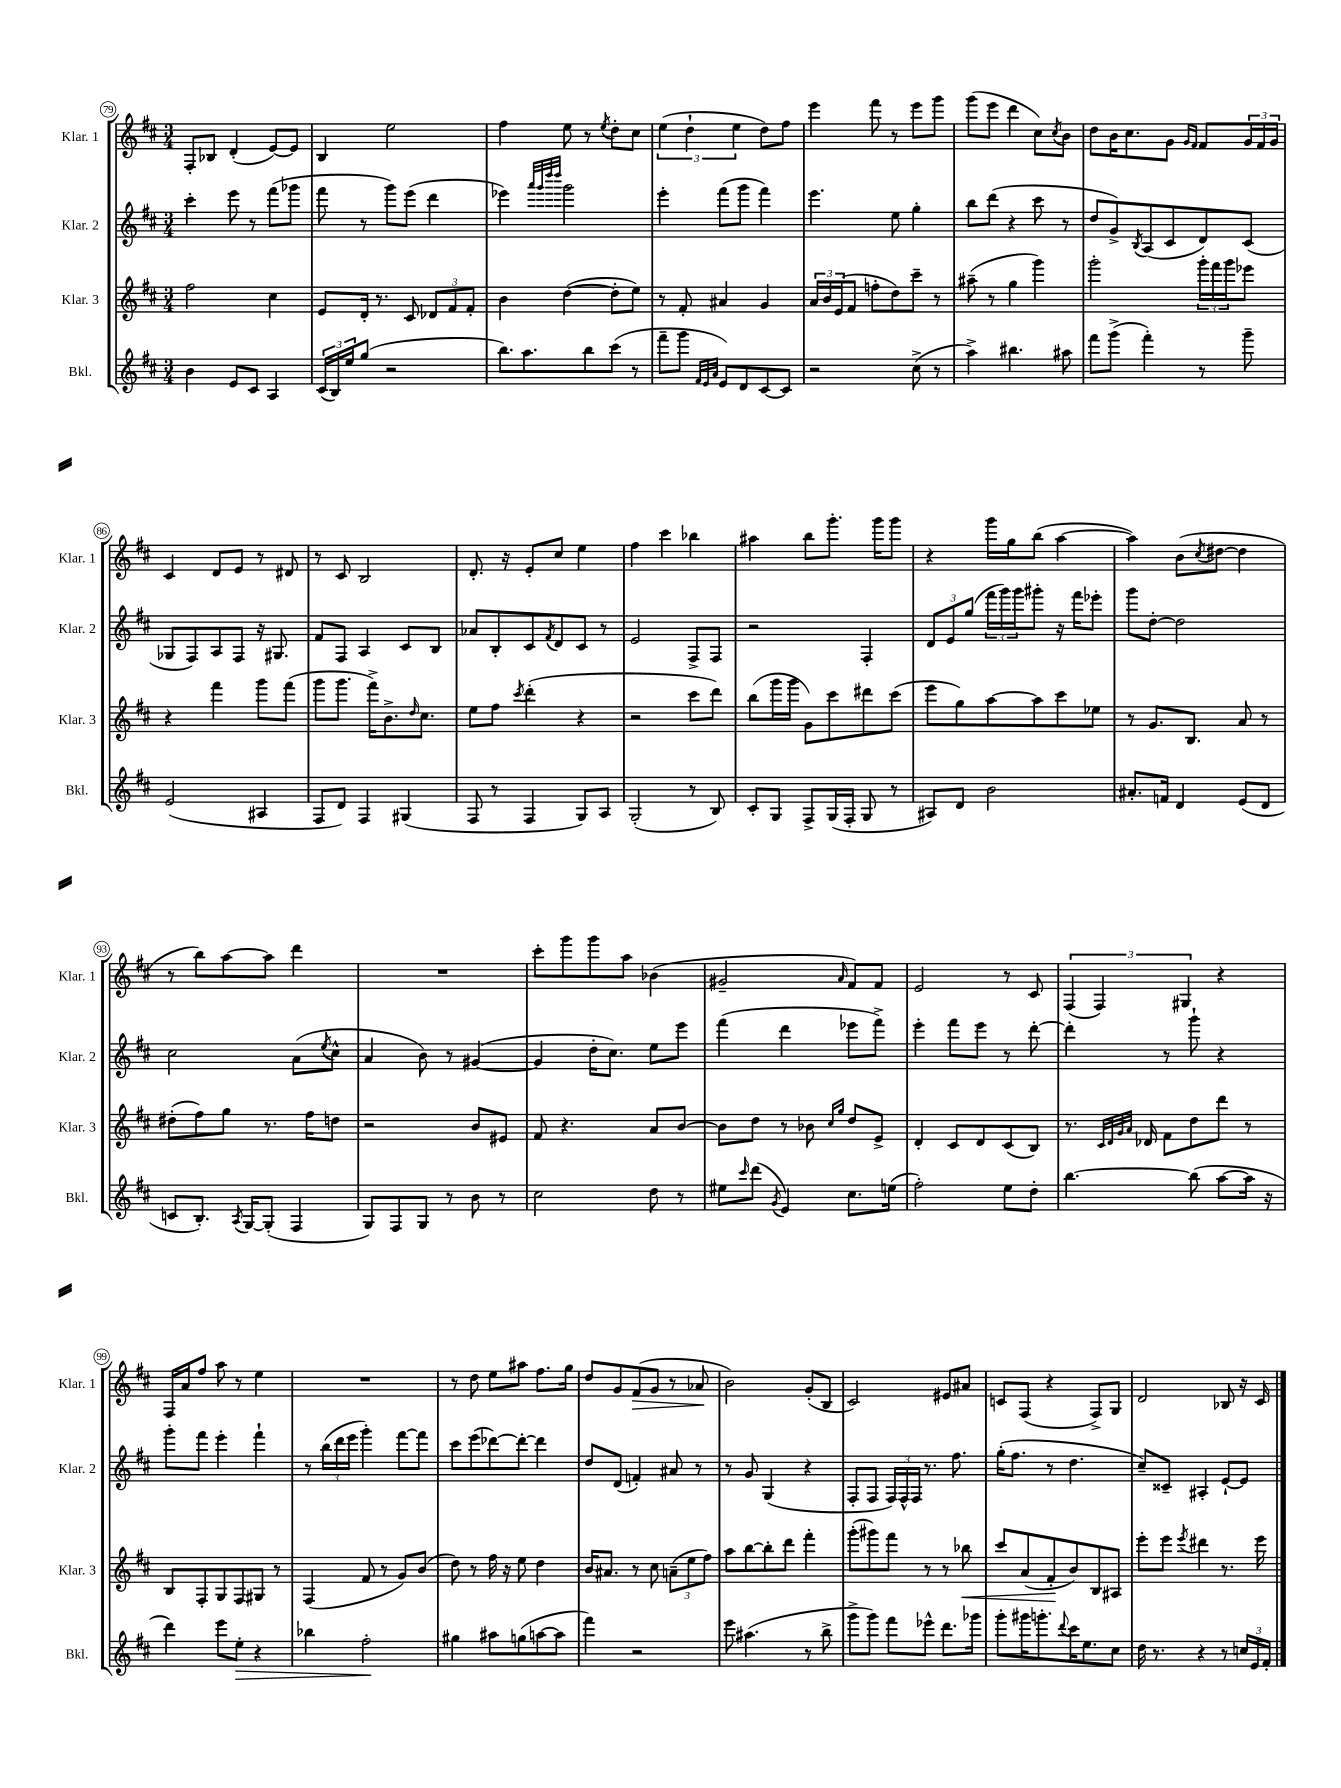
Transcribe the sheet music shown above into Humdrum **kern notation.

**kern	**dynam	**kern	**dynam	**kern	**kern	**dynam
*part4	*part4	*part3	*part3	*part2	*part1	*part1
*staff4	*staff4	*staff3	*staff3	*staff2	*staff1	*staff1
*I"Bkl.	*	*I"Klar. 3	*	*I"Klar. 2	*I"Klar. 1	*
*I'Bkl.	*	*I'Klar. 3	*	*I'Klar. 2	*I'Klar. 1	*
*clefG2	*	*clefG2	*	*clefG2	*clefG2	*
*k[f#c#]	*	*k[f#c#]	*	*k[f#c#]	*k[f#c#]	*
*M3/4	*	*M3/4	*	*M3/4	*M3/4	*
=79	=79	=79	=79	=79	=79	=79
4b\	.	2ff#\	.	4ccc#'\	8F#'/L	.
.	.	.	.	.	8B-X/J	.
8e/L	.	.	.	8eee\	(4d'/	.
8c#/J	.	.	.	8r	.	.
4A/	.	4cc#\	.	(8fff#\L	[8e/L)	.
.	.	.	.	8ggg-X\J	8e/J]	.
=80	=80	=80	=80	=80	=80	=80
(24c#/LL	.	8e/L	.	8fff#\	4B/	.
24B/)	.	.	.	.	.	.
24ee/J	.	.	.	.	.	.
(8gg/J	.	16d'/Jk	.	8r	.	.
.	.	8.r	.	.	.	.
2r	.	.	.	8ggg\L)	2ee\	.
.	.	8c#/	.	(8eee\J	.	.
.	.	12d-X/L	.	4ddd\	.	.
.	.	12f#/	.	.	.	.
.	.	12f#'/J	.	.	.	.
=81	=81	=81	=81	=81	=81	=81
8.bb\L)	.	4b\	.	4eee-X\)	4ff#\	.
8.aa\	.	.	.	.	.	.
.	.	.	.	32qqaaa/LLL	.	.
.	.	.	.	32qqggg/	.	.
.	.	.	.	32qqdddd/	.	.
.	.	.	.	32qqdddd/JJJ	.	.
.	.	([4dd\	.	2ggg\	8ee\	.
8bb\	.	.	.	.	8r	.
.	.	.	.	.	8qee/	.
(8ccc#\J	.	8dd'\L]	.	.	8dd'\L	.
8r	.	8ee\J)	.	.	8cc#\J	.
=82	=82	=82	=82	=82	=82	=82
8fff#~\L	.	8r	.	4eee'\	(6ee\	.
8ggg\J	.	8f#'/	.	.	.	.
.	.	.	.	.	6dd`\	.
32qqf#/LLL	.	.	.	.	.	.
32qqe/	.	.	.	.	.	.
32qqa/JJJ	.	.	.	.	.	.
8e/L)	.	4a#X/	.	(8fff#\L	.	.
.	.	.	.	.	6ee\	.
8d/	.	.	.	8ggg\J	.	.
[8c#/	.	4g/	.	4fff#\)	8dd\L)	.
8c#/J]	.	.	.	.	8ff#\J	.
=83	=83	=83	=83	=83	=83	=83
2r	.	24a/LL	.	4.eee\	4eee\	.
.	.	24b/	.	.	.	.
.	.	(24e/J	.	.	.	.
.	.	8f#/J	.	.	.	.
.	.	8ffn'\L	.	.	8fff#\	.
.	.	8dd\)	.	8ee\	8r	.
(8cc#^\	.	8ccc#~\J	.	4gg'\	8eee\L	.
8r	.	8r	.	.	8ggg\J	.
=84	=84	=84	=84	=84	=84	=84
4aa^\)	.	(8aa#X~\	.	8bb\L	(8ggg\L	.
.	.	8r	.	(8ddd\J	8eee\J	.
4.bb#X\	.	4gg\	.	4r	4ddd\	.
.	.	4ggg\)	.	8ccc#\	8cc#\L)	.
.	.	.	.	.	8qcc#/	.
8aa#X\	.	.	.	8r	8b\J	.
=85	=85	=85	=85	=85	=85	=85
8fff#\L	.	2ggg'\	.	8dd/L	8dd\L	.
(8ggg^\J	.	.	.	8g^/)	16b\K	.
.	.	.	.	.	8.cc#\	.
.	.	.	.	8qB/	.	.
4fff#'\)	.	.	.	(8A/	.	.
.	.	.	.	8c#/	8g\J	.
.	.	.	.	.	16qqg/LL	.
.	.	.	.	.	16qqf#/JJ	.
8r	.	24ggg'\LL	.	8d/)	8f#/L	.
.	.	24fff#\	.	.	.	.
.	.	24ggg\J	.	.	.	.
8ggg~\	.	8eee-X\J	.	(8c#/J	24g/L	.
.	.	.	.	.	24f#/	.
.	.	.	.	.	24g/JJ	.
!!LO:LB:g=z
=86	=86	=86	=86	=86	=86	=86
(2e/	.	4r	.	8G-X/L	4c#/	.
.	.	.	.	8F#/)	.	.
.	.	4fff#\	.	8A/	8d/L	.
.	.	.	.	8F#/J	8e/J	.
4A#X/	.	8ggg\L	.	16r	8r	.
.	.	.	.	8.G#X/	.	.
.	.	(8fff#\J	.	.	8d#X/	.
=87	=87	=87	=87	=87	=87	=87
8F#/L	.	8ggg\L	.	8f#/L	8r	.
8d/J)	.	8.ggg\J	.	8F#/J	8c#/	.
4F#/	.	.	.	4A/	2B/	.
.	.	16fff#^\KL)	.	.	.	.
.	.	8.b^\	.	.	.	.
(4G#X/	.	.	.	8c#/L	.	.
.	.	16qqdd/	.	.	.	.
.	.	8.cc#\J	.	.	.	.
.	.	.	.	8B/J	.	.
=88	=88	=88	=88	=88	=88	=88
8F#/	.	8ee\L	.	8a-X/L	8.d'/	.
8r	.	8ff#\J	.	8B'/	.	.
.	.	.	.	.	16r	.
.	.	8qccc#/	.	.	.	.
4F#/	.	(4ddd'\	.	8c#/	8e'/L	.
.	.	.	.	8qf#/	.	.
.	.	.	.	8d/	8cc#/J	.
8G/L)	.	4r	.	8c#/J	4ee\	.
8A/J	.	.	.	8r	.	.
=89	=89	=89	=89	=89	=89	=89
(2G'/	.	2r	.	2e/	4ff#\	.
.	.	.	.	.	4ccc#\	.
8r	.	8ccc#\L	.	8F#^/L	4bb-X\	.
8B/)	.	8ddd\J)	.	8F#/J	.	.
=90	=90	=90	=90	=90	=90	=90
8c#'/L	.	(8bb\L	.	2r	4aa#X\	.
8G/J	.	16ggg\L	.	.	.	.
.	.	16ggg\JJ	.	.	.	.
8F#^/L	.	8g\L)	.	.	8bb\L	.
(16G/L	.	8ccc#\	.	.	8.ggg'\J	.
16F#'/JJ	.	.	.	.	.	.
8G/	.	8ddd#X\	.	4F#'/	.	.
.	.	.	.	.	16ggg\KL	.
8r	.	(8ccc#\J	.	.	8ggg\J	.
=91	=91	=91	=91	=91	=91	=91
8A#X/L)	.	8eee\L	.	12d/L	4r	.
.	.	.	.	12e/	.	.
8d/J	.	8gg\)	.	.	.	.
.	.	.	.	(12gg/J	.	.
2b\	.	[8aa\	.	24fff#\LL	16ggg\LL	.
.	.	.	.	24ggg\)	.	.
.	.	.	.	.	16gg\J	.
.	.	.	.	24ggg\J	.	.
.	.	8aa\]	.	8ggg#X'\J	(8bb\J	.
.	.	8ccc#\	.	16r	[4aa\	.
.	.	.	.	16fff#\KL	.	.
.	.	8ee-X\J	.	8eee-X'\J	.	.
=92	=92	=92	=92	=92	=92	=92
8.a#X'/L	.	8r	.	8ggg\L	4aa\])	.
.	.	8.g/L	.	[8dd'\J	.	.
16fn/Jk	.	.	.	.	.	.
4d/	.	.	.	2dd\]	(8b\L	.
.	.	8.B/J	.	.	.	.
.	.	.	.	.	8qcc#/	.
.	.	.	.	.	[8dd#X\J	.
(8e/L	.	8a/	.	.	4dd#\]	.
8d/J	.	8r	.	.	.	.
!!LO:LB:g=z
=93	=93	=93	=93	=93	=93	=93
8cn/L	.	(8dd#X'\L	.	2cc#\	8r	.
8.B'/J)	.	8ff#\)	.	.	8bb\L)	.
.	.	8gg\J	.	.	[8aa\	.
8qA/	.	.	.	.	.	.
[16G/KL	.	.	.	.	.	.
(8G'/J]	.	8.r	.	.	8aa\J]	.
4F#/	.	.	.	(8a\L	4ddd\	.
.	.	16ff#\KL	.	.	.	.
.	.	.	.	8qee/	.	.
.	.	8ddn\J	.	8cc#^^\J	.	.
=94	=94	=94	=94	=94	=94	=94
8G/L)	.	2r	.	4a/	2.r	.
8F#/	.	.	.	.	.	.
8G/J	.	.	.	8b\)	.	.
8r	.	.	.	8r	.	.
8b\	.	8b/L	.	([4g#X/	.	.
8r	.	8e#X/J	.	.	.	.
=95	=95	=95	=95	=95	=95	=95
2cc#\	.	8f#/	.	4g#/]	8ccc#'\L	.
.	.	4.r	.	.	8ggg\	.
.	.	.	.	16dd'\KL	8ggg\	.
.	.	.	.	8.cc#\J)	.	.
.	.	.	.	.	8aa\J	.
8dd\	.	8a/L	.	8ee\L	(4b-X\	.
8r	.	[8b/J	.	8eee\J	.	.
=96	=96	=96	=96	=96	=96	=96
8ee#X\L	.	8b\L]	.	(4fff#\	2g#X~/	.
16qqccc#/	.	.	.	.	.	.
(8ddd\J	.	8dd\J	.	.	.	.
8qg/	.	.	.	.	.	.
4e/)	.	8r	.	4ddd\	.	.
.	.	8b-X\	.	.	.	.
.	.	16qqcc#/LL	.	.	.	.
.	.	16qqgg/JJ	.	.	16qqa/	.
8.cc#\L	.	8dd/L	.	8eee-X\L	8f#/L)	.
.	.	8e^/J	.	8fff#^\J)	8f#/J	.
(16een\Jk	.	.	.	.	.	.
=97	=97	=97	=97	=97	=97	=97
2ff#'\)	.	4d'/	.	4eee'\	2e/	.
.	.	8c#/L	.	8fff#\L	.	.
.	.	8d/	.	8eee\J	.	.
8ee\L	.	(8c#/	.	8r	8r	.
8dd'\J	.	8B/J)	.	[8ddd'\	8c#/	.
=98	=98	=98	=98	=98	=98	=98
[4.bb\	.	8.r	.	4ddd'\]	(6F#/	.
.	.	.	.	.	6F#/)	.
.	.	32qqc#/LLL	.	.	.	.
.	.	32qqd/	.	.	.	.
.	.	32qqg/	.	.	.	.
.	.	32qqa/JJJ	.	.	.	.
.	.	16d-X/	.	.	.	.
.	.	8f#\L	.	8r	.	.
.	.	.	.	.	6G#X/	.
(8bb\]	.	8dd\	.	8ggg`\	.	.
[8aa\L	.	8ddd\J	.	4r	4r	.
16aa\Jk]	.	8r	.	.	.	.
16r	.	.	.	.	.	.
!!LO:LB:g=z
=99	=99	=99	=99	=99	=99	=99
4ddd\)	.	8B/L	.	8ggg'\L	16F#/LL	.
.	.	.	.	.	16a/J	.
.	.	8F#'/	.	8fff#\J	8ff#/J	.
8eee\L	.	8G/	.	4eee'\	8aa\	.
!	!LO:HP:b	!	!	!	!	!
8ee'\J	>	8F#/	.	.	8r	.
4r	.	8G#X/J	.	4fff#`\	4ee\	.
.	.	8r	.	.	.	.
=100	=100	=100	=100	=100	=100	=100
4bb-X\	.	(4F#/	.	8r	2.r	.
.	.	.	.	(24bb\LL	.	.
.	.	.	.	24ddd\	.	.
.	.	.	.	24eee\JJ	.	.
2ff#'\	.	8f#/	.	4ggg'\)	.	.
.	.	8r	.	.	.	.
.	.	8g/L)	.	[8fff#\L	.	.
.	.	(8b/J	.	8fff#\J]	.	.
.	]	.	.	.	.	.
=101	=101	=101	=101	=101	=101	=101
4gg#X\	.	8dd\)	.	8ccc#\L	8r	.
.	.	8r	.	(8eee\	8dd\	.
8aa#X\L	.	16ff#\	.	[8ddd-X\)	8ee\L	.
.	.	16r	.	.	.	.
(8ggn\	.	8ee\	.	8ddd-'\J_	8aa#X\J	.
[8aan\	.	4dd\	.	4ddd-\]	8.ff#\L	.
8aa\J]	.	.	.	.	.	.
.	.	.	.	.	16gg\Jk	.
=102	=102	=102	=102	=102	=102	=102
4fff#\)	.	16b/KL	.	8dd/L	8dd/L	.
.	.	8.a#X/J	.	.	.	.
.	.	.	.	(8d/J	8g/	.
!	!	!	!	!	!	!LO:HP:b
2r	.	8r	.	4fn'/)	(8f#/	>
.	.	8cc#\	.	.	8g/J	.
.	.	(12an~\L	.	8a#X/	8r	.
.	.	12ee\	.	.	.	.
.	.	.	.	8r	8a-X/	.
.	.	12ff#\J)	.	.	.	.
.	.	.	.	.	.	]
=103	=103	=103	=103	=103	=103	=103
8eee\	.	8aa\L	.	8r	2b\)	.
(4.aa#X\	.	[8bb\	.	8g/	.	.
.	.	8bb'\]	.	(4G/	.	.
.	.	8ddd\J	.	.	.	.
8r	.	4fff#'\	.	4r	(8g'/L	.
8bb^\	.	.	.	.	8B/J	.
=104	=104	=104	=104	=104	=104	=104
8ggg^\L	.	(8ggg'\L	.	8F#'/L	2c#/)	.
8ggg\J)	.	8ggg#X\)	.	8F#/J	.	.
8fff#\L	.	8fff#\J	.	24F#/LL)	.	.
.	.	.	.	24F#^^/	.	.
.	.	.	.	24F#/JJ	.	.
8eee-X^^\J	.	8r	.	8.r	.	.
8.ddd\L	.	8r	.	.	8e#X/L	.
.	.	.	.	8.ff#\	.	.
!	!	!	!LO:HP:b	!	!	!
.	.	8bb-X\	<	.	8a#X/J	.
16ggg-X\Jk	.	.	.	.	.	.
=105	=105	=105	=105	=105	=105	=105
8ggg'\L	.	8ccc#/L	.	(16gg'\KL	8cn/L	.
.	.	.	.	8.ff#\J	.	.
16ggg#X\K	.	(8a/	.	.	(8F#/J	.
8.gggn'\	.	.	.	.	.	.
.	.	8f#'/	.	8r	4r	.
8qqddd/	.	.	.	.	.	.
16ccc#\K	.	8b/)	[	4.dd\	.	.
8.ee\	.	.	.	.	.	.
.	.	8B/	.	.	8F#^/L)	.
8cc#\J	.	8A#X/J	.	.	8G/J	.
=106	=106	=106	=106	=106	=106	=106
16dd\	.	8eee'\L	.	8cc#~/L)	2d/	.
8.r	.	.	.	.	.	.
.	.	8eee\J	.	8c##X~/J	.	.
.	.	8qeee/	.	.	.	.
4r	.	4ddd#X\	.	4A#X'/	.	.
8r	.	8.r	.	[8e`/L	8B-X/	.
24ccn/LL	.	.	.	8e/J]	16r	.
24e/	.	.	.	.	.	.
.	.	16eee\	.	.	16c#/	.
24f#'/JJ	.	.	.	.	.	.
==	==	==	==	==	==	==
*-	*-	*-	*-	*-	*-	*-
